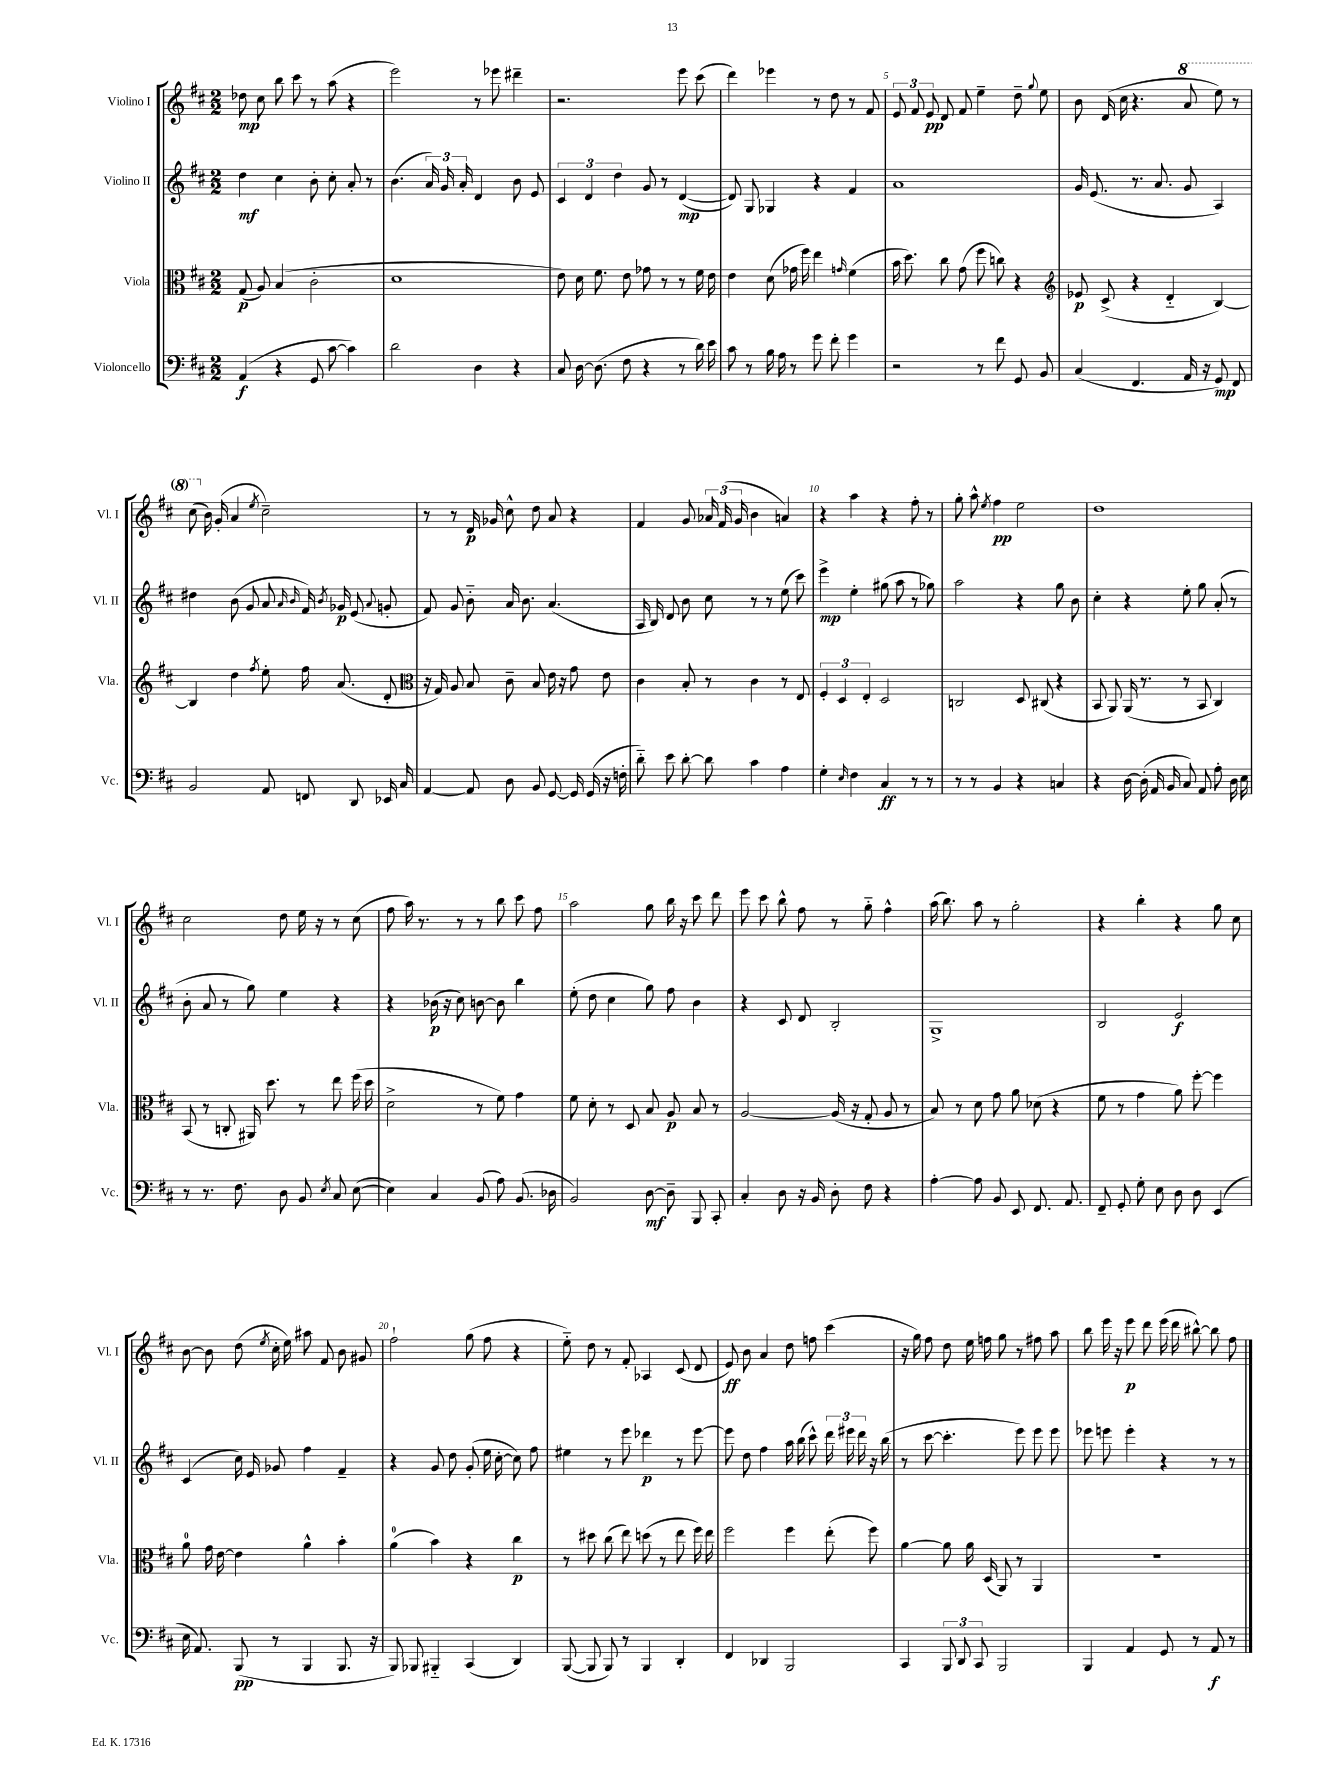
<<
\new StaffGroup <<
\new Staff = "s0" \with { instrumentName = "Violino I" shortInstrumentName = "Vl. I" } {
    \clef treble \key d \major \numericTimeSignature \time 2/2
    \autoBeamOff des''8\mp cis''8 b''8 cis'''8 r8 a''8( r4 |
    e'''2) r8 ees'''8 dis'''4-- |
    r2. e'''8 cis'''8( |
    d'''4) ees'''4 r8 d''8 r8 fis'8 |
    \tuplet 3/2 { e'8 fis'8 e'8\pp } d'8 fis'8 e''4-- d''8-- \appoggiatura { g''8 } e''8 |
    b'8 d'16( cis''16 r4. \ottava #1 a''8 e'''8) r8 |
    cis'''8( \ottava #0 b'16) g'16-.( a'4 \acciaccatura { e''8 } cis''2--) |
    r8 r8 d'16\p ges'16 cis''8-^ d''8 a'8 r4 |
    fis'4 g'8 \tuplet 3/2 { aes'16 fis'16( g'16 } b'4 a'4) |
    r4 a''4 r4 fis''8-. r8 |
    g''8-. a''8-^ \acciaccatura { e''8 } fis''4\pp e''2 |
    d''1 |
    cis''2 d''8 e''16 r16 r8 cis''8( |
    fis''8 a''16) r8. r8 r8 b''8 cis'''8 fis''8 |
    a''2 g''8 b''16 r16 cis'''8 d'''8 |
    e'''8 cis'''8 b''8-^ fis''8 r8 g''8-_ fis''4-^ |
    a''16( b''8.) a''8 r8 g''2-. |
    r4 b''4-. r4 g''8 cis''8 |
    b'8~ b'8 d''8( \acciaccatura { e''8 } cis''16-. e''16) ais''8 fis'8 b'8 gis'8 |
    fis''2-! g''8( fis''8 r4 |
    e''8-_) d''8 r8 fis'8-. aes4 cis'8( d'8 |
    e'8\ff) b'8 a'4 d''8 f''8 cis'''4( |
    r16 g''16) fis''8 d''8 e''16 f''16 g''8 r8 fis''8 a''8 |
    b''8 e'''16 r16 e'''8\p d'''8 e'''16( d'''16 bis''8~-^) bis''8 fis''8 \bar "|." |
}
\new Staff = "s1" \with { instrumentName = "Violino II" shortInstrumentName = "Vl. II" } {
    \clef treble \key d \major \numericTimeSignature \time 2/2
    \autoBeamOff d''4\mf cis''4 b'8-. cis''8-. a'8-. r8 |
    b'4.( \tuplet 3/2 { a'16) g'16 a'16-. } d'4 b'8 e'8 |
    \tuplet 3/2 { cis'4 d'4 d''4 } g'8 r8 d'4~\mp( |
    d'8) g8 ges4 r4 fis'4 |
    a'1 |
    g'16 e'8.( r8. a'8. g'8 a4) |
    dis''4 b'8( g'8 a'8 \grace { a'16 b'16 } fis'16) \acciaccatura { b'8 } ges'16\p e'8( \appoggiatura { a'8 } g'8-. |
    fis'8) g'8 b'8-_ a'16 b'8. a'4.( |
    a16 b16) d'8 b'8 cis''8 r8 r8 e''8( cis'''8) |
    e'''4->\mp e''4-. gis''8( a''8 r8 ges''8) |
    a''2 r4 g''8 b'8 |
    cis''4-. r4 e''8-. g''8 a'8-.( r8 |
    b'8-. a'8 r8 g''8) e''4 r4 |
    r4 bes'16\p( r16 cis''8) b'8~ b'8 b''4 |
    e''8-.( d''8 cis''4 g''8) fis''8 b'4 |
    r4 cis'8 d'8 b2-. |
    g1-> |
    b2 e'2\f |
    cis'4( cis''16) e'16 ges'8 fis''4 fis'4-- |
    r4 g'8 d''8 g'8-.( e''16 cis''16~-. cis''8) fis''8 |
    eis''4 r8 e'''8 des'''4\p r8 e'''8~ |
    e'''8 d''8 fis''4 a''16 b''16( cis'''8-^) \tuplet 3/2 { d'''16 eis'''16 d'''16 } r16 b''16( |
    r8 cis'''8~ cis'''4.-. e'''8) e'''8 e'''8 |
    ees'''8 e'''8 e'''4-. r4 r8 r8 \bar "|." |
}
\new Staff = "s2" \with { instrumentName = "Viola" shortInstrumentName = "Vla." } {
    \clef alto \key d \major \numericTimeSignature \time 2/2
    \autoBeamOff g8\p( a8) b4( cis'2-. |
    d'1 |
    e'8) d'16 fis'8. e'8 ges'8 r8 r8 fis'16 e'16 |
    e'4 d'8( ges'16 fis''16) e''4 \grace { g'16 } fis'4( |
    b'16 d''8.) cis''8 g'8( fis''8 c''8) r4 |
    \clef treble ees'8\p cis'8->( r4 d'4-_ b4~) |
    b4 d''4 \acciaccatura { fis''8 } e''8-. fis''16 a'8.( d'8-. |
    \clef alto r16 g16) a8 b8 cis'8-- b8 e'16 r16 g'8 e'8 |
    cis'4 b8-. r8 cis'4 r8 e8 |
    \tuplet 3/2 { fis4-. d4 e4-. } d2 |
    c2 d8 cis8( r4 |
    b,8 a,8) a,16( r8. r8 b,8 cis4) |
    b,8( r8 c8-. ais,16) d''8. r8 e''8 fis''16( d''16 |
    d'2-> r8 fis'8) g'4 |
    fis'8 d'8-. r8 d8 b8 a8\p b8 r8 |
    a2~ a16( r16 g8-. a8 r8 |
    b8) r8 d'8 g'8 a'8 des'8( r4 |
    fis'8 r8 g'4 a'8) fis''8~-. fis''4 |
    a'8-0 g'16 e'16~ e'4 a'4-^ b'4-. |
    a'4-0( b'4) r4 cis''4\p |
    r8 dis''8 cis''8( e''8) d''8( r8 e''8 fis''16) e''16 |
    fis''2 fis''4 e''8-.( fis''8) |
    a'4~ a'8 a'16 d16( a,8) r8 a,4 |
    R1 \bar "|." |
}
\new Staff = "s3" \with { instrumentName = "Violoncello" shortInstrumentName = "Vc." } {
    \clef bass \key d \major \numericTimeSignature \time 2/2
    \autoBeamOff a,4\f( r4 g,8 cis'8~ cis'4) |
    d'2 d4 r4 |
    cis8 d16~ d8.( fis8 r4 r8 d'16) e'16 |
    cis'8 r8 b16 a16 r8 g'8 fis'8-. g'4 |
    r2 r8 fis'8 g,8 b,8 |
    cis4( fis,4. a,16 r16 g,8\mp) fis,8 |
    b,2 a,8 f,8 d,8 ees,16 cis16 |
    a,4~ a,8 d8 b,8 g,8~ g,16 g,16( r16 f16-. |
    d'8-_) e'8 d'8~-. d'8 cis'4 a4 |
    g4-. \grace { e16 } fis4 cis4\ff r8 r8 |
    r8 r8 b,4 r4 c4 |
    r4 d16~ d16-.( a,16 b,16 cis8) a,8 a8-. d16 e16 |
    r8 r8. fis8. d8 b,8 \acciaccatura { e8 } cis8 e8~( |
    e4) cis4 b,8( a8) b,8.( des16 |
    b,2) d8~\mf d8-- b,,8 cis,8-. |
    cis4-. d8 r16 b,16 d8-. fis8 r4 |
    a4~-. a8 b,8 e,8 fis,8. a,8. |
    fis,8-- g,8-. g8-. e8 d8 d8 e,4( |
    e16 a,8.) b,,8\pp( r8 b,,4 b,,8. r16 |
    b,,8) bes,,8 bis,,4-_ cis,4( d,4) |
    b,,8~( b,,8 b,,8) r8 b,,4 d,4-. |
    fis,4 des,4 b,,2 |
    cis,4 \tuplet 3/2 { b,,8 d,8 cis,8 } b,,2 |
    b,,4 a,4 g,8 r8 a,8\f r8 \bar "|." |
}
>>
>>
\layout { \context { \Score \override BarNumber.break-visibility = ##(#f #t #t) barNumberVisibility = #(every-nth-bar-number-visible 5) } }
